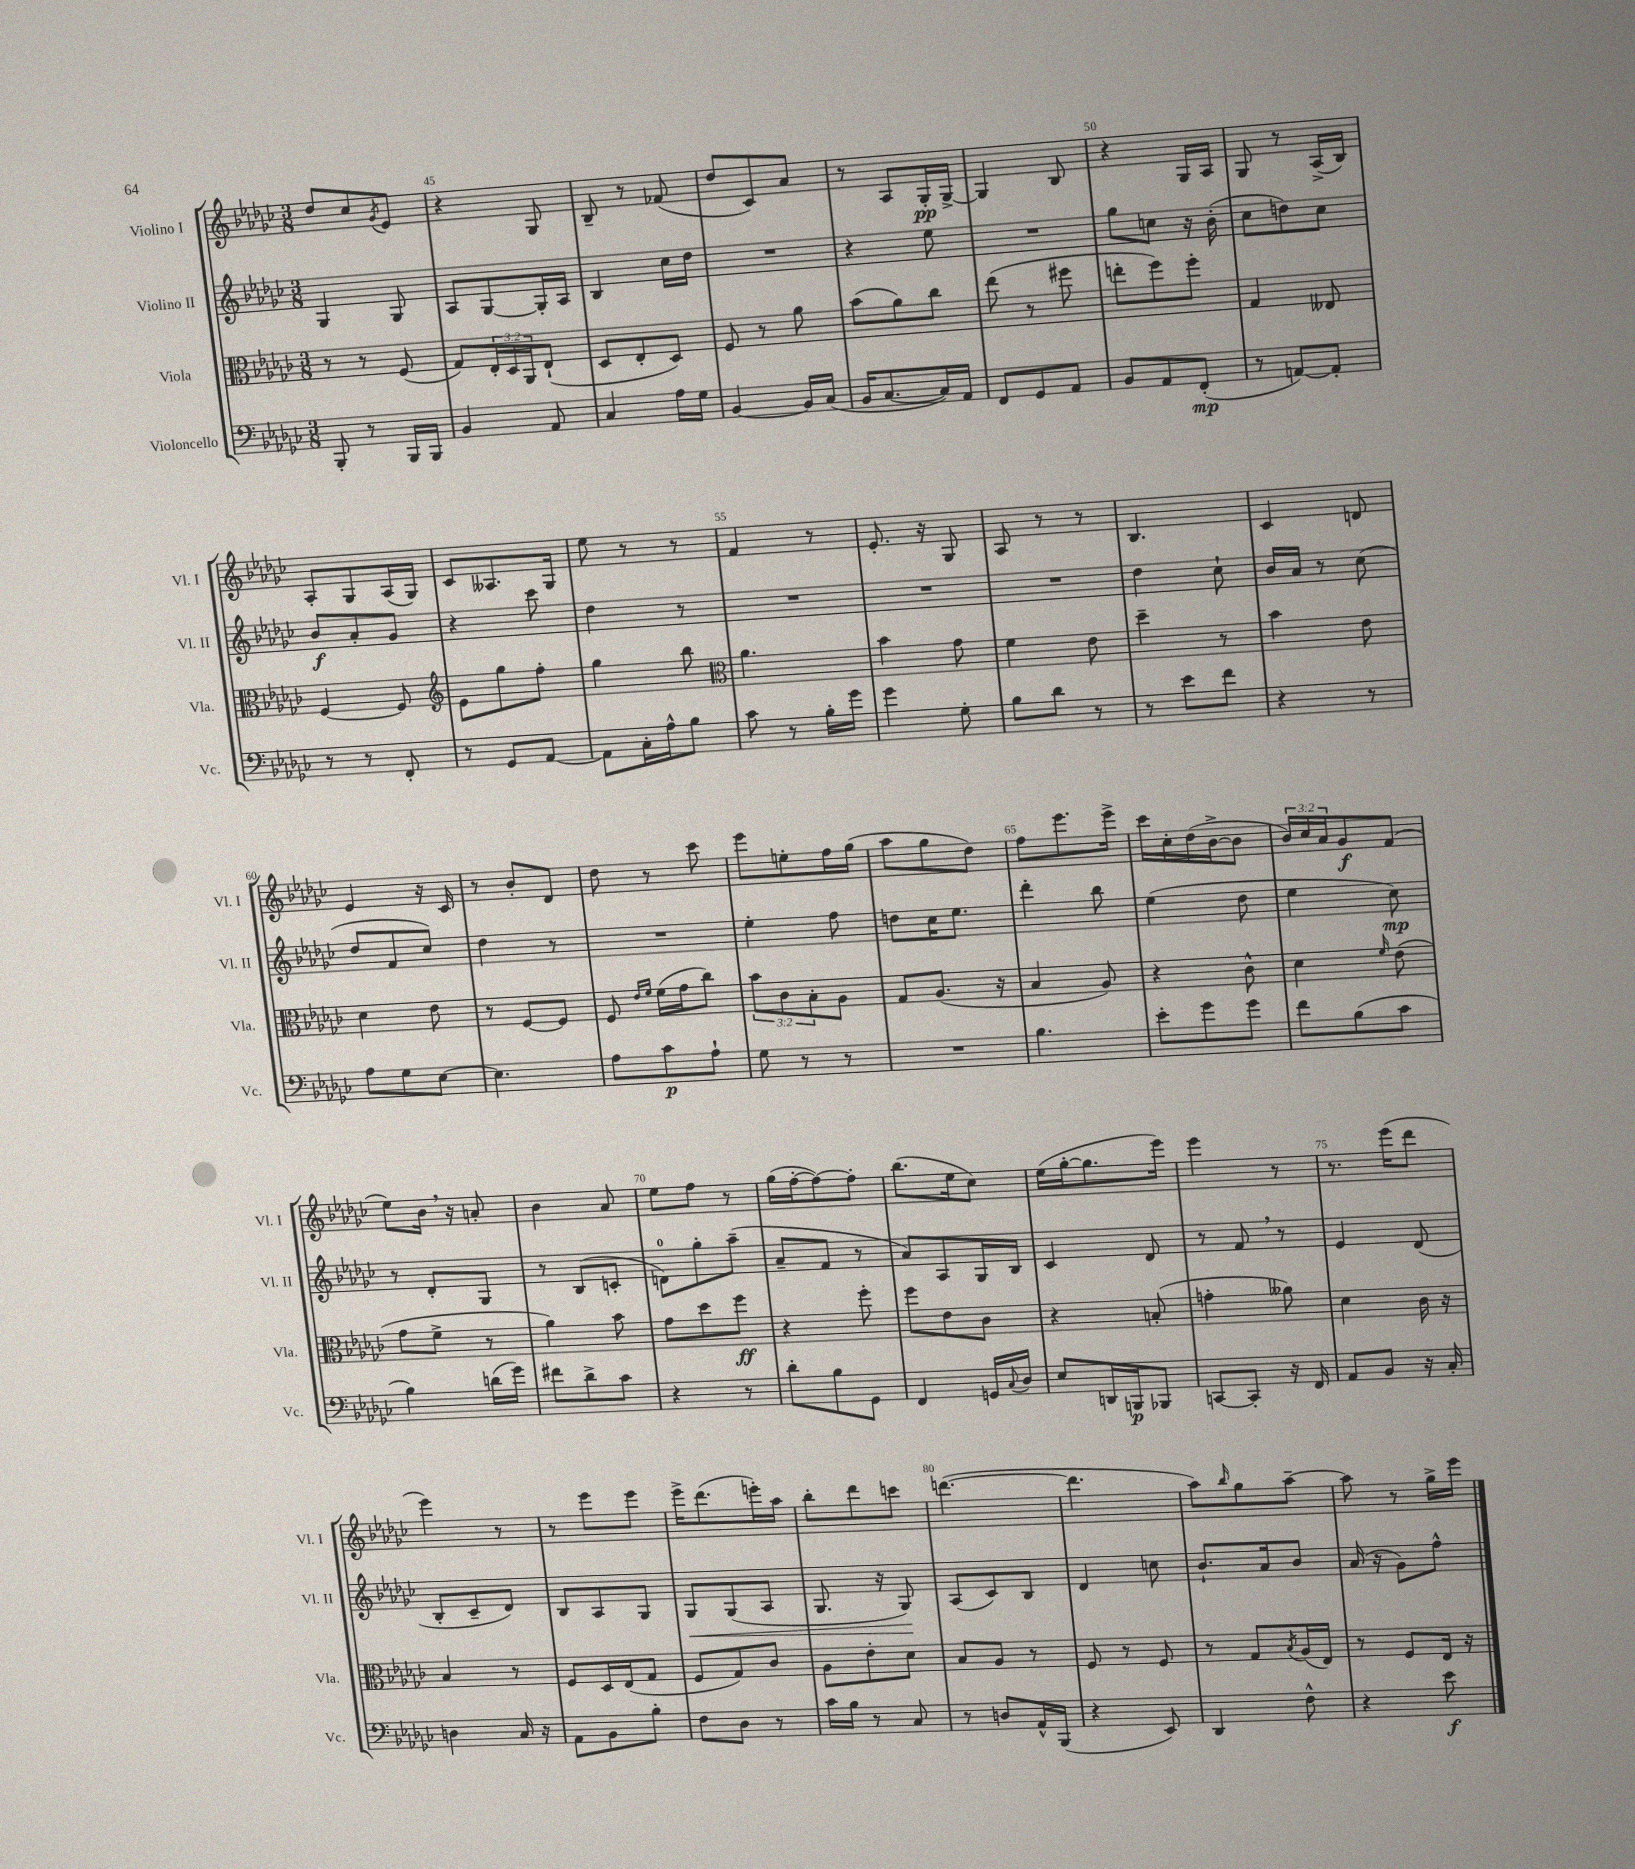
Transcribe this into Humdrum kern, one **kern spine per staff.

**kern	**dynam	**kern	**dynam	**kern	**dynam	**kern	**dynam
*part4	*part4	*part3	*part3	*part2	*part2	*part1	*part1
*staff4	*staff4	*staff3	*staff3	*staff2	*staff2	*staff1	*staff1
*I"Violoncello	*	*I"Viola	*	*I"Violino II	*	*I"Violino I	*
*I'Vc.	*	*I'Vla.	*	*I'Vl. II	*	*I'Vl. I	*
*clefF4	*	*clefC3	*	*clefG2	*	*clefG2	*
*k[b-e-a-d-g-c-]	*	*k[b-e-a-d-g-c-]	*	*k[b-e-a-d-g-c-]	*	*k[b-e-a-d-g-c-]	*
*M3/8	*	*M3/8	*	*M3/8	*	*M3/8	*
=44	=44	=44	=44	=44	=44	=44	=44
8BBB-'/	.	8r	.	4G-/	.	8dd-/L	.
8r	.	8r	.	.	.	8cc-/	.
.	.	.	.	.	.	8qg-/	.
16BBB-/LL	.	(8F/	.	8G-/	.	8e-/J	.
16BBB-/JJ	.	.	.	.	.	.	.
=45	=45	=45	=45	=45	=45	=45	=45
4BB-/	.	8G-/L)	.	8A-/L	.	4r	.
.	.	24E-'/L	.	[8G-/	.	.	.
.	.	24D-/	.	.	.	.	.
.	.	24AA-/J	.	.	.	.	.
8AA-/	.	(8E-`/J	.	16G-'/L]	.	8G-/	.
.	.	.	.	16A-/JJ	.	.	.
=46	=46	=46	=46	=46	=46	=46	=46
4C-/	.	8D-/L	.	4B-/	.	8B-~/	.
.	.	8E-'/	.	.	.	8r	.
16A-\LL	.	8D-/J)	.	16cc-\LL	.	(8f-X/	.
16G-\JJ	.	.	.	16dd-\JJ	.	.	.
=47	=47	=47	=47	=47	=47	=47	=47
[4BB-/	.	8F/	.	4.r	.	8dd-/L	.
.	.	8r	.	.	.	8c-/)	.
16BB-/LL]	.	8a-\	.	.	.	8a-/J	.
(16C-/JJ	.	.	.	.	.	.	.
=48	=48	=48	=48	=48	=48	=48	=48
16BB-/KL	.	(8b-\L	.	4r	.	8r	.
[8.C-/	.	.	.	.	.	.	.
.	.	8a-\)	.	.	.	8A-/L	.
16C-/L])	.	8cc-\J	.	8ee-\	.	16G-'/L	pp
16AA-/JJ	.	.	.	.	.	[16G-^/JJ	.
=49	=49	=49	=49	=49	=49	=49	=49
8FF/L	.	(8ee-\	.	4.r	.	4G-/]	.
8GG-/	.	8r	.	.	.	.	.
8AA-/J	.	8ff#X\	.	.	.	8B-/	.
=50	=50	=50	=50	=50	=50	=50	=50
8BB-/L	.	8een'\L	.	8gg-\L	.	4r	.
8AA-/	.	8ff\)	.	8ccn\J	.	.	.
(8FF'/J	mp	8ff'\J	.	16r	.	16G-/LL	.
.	.	.	.	(16b-'\	.	16A-/JJ	.
=51	=51	=51	=51	=51	=51	=51	=51
8r	.	4G-/	.	8cc-\L	.	8G-/	.
[8AAn/L)	.	.	.	8ddn\)	.	8r	.
8AA'/J]	.	8E--X/	.	8cc-\J	.	(16A-^/LL	.
.	.	.	.	.	.	16B-/JJ)	.
!!LO:LB:g=z
=52	=52	=52	=52	=52	=52	=52	=52
8r	.	[4F/	.	8b-/L	f	8A-'/L	.
8r	.	.	.	8a-'/	.	8G-/	.
8FF'/	.	8F/]	.	8g-/J	.	(16A-/L	.
.	.	.	.	.	.	16G-/JJ)	.
=53	=53	=53	=53	=53	=53	=53	=53
*	*	*clefG2	*	*	*	*	*
8r	.	8e-\L	.	4r	.	8c-/L	.
8GG-/L	.	8gg-\	.	.	.	8.A--X/	.
[8AA-/J	.	8ff'\J	.	8ccc-\	.	.	.
.	.	.	.	.	.	16G-/Jk	.
=54	=54	=54	=54	=54	=54	=54	=54
8AA-\L]	.	4gg-\	.	4dd-\	.	8ee-\	.
16C-'\L	.	.	.	.	.	8r	.
16A-^^\J	.	.	.	.	.	.	.
8B-\J	.	8bb-\	.	8r	.	8r	.
=55	=55	=55	=55	=55	=55	=55	=55
*	*	*clefC3	*	*	*	*	*
8c-\	.	4.a-\	.	4.r	.	4f/	.
8r	.	.	.	.	.	.	.
16B-'\LL	.	.	.	.	.	8r	.
16g-\JJ	.	.	.	.	.	.	.
=56	=56	=56	=56	=56	=56	=56	=56
4g-\	.	4b-\	.	4.r	.	8.e-'/	.
.	.	.	.	.	.	16r	.
8G-'\	.	8g-\	.	.	.	8G-/	.
=57	=57	=57	=57	=57	=57	=57	=57
8B-\L	.	4f\	.	4.r	.	8A-/	.
8d-\J	.	.	.	.	.	8r	.
8r	.	8e-\	.	.	.	8r	.
=58	=58	=58	=58	=58	=58	=58	=58
8r	.	4dd-~\	.	4dd-\	.	4.B-/	.
8e-\L	.	.	.	.	.	.	.
8f\J	.	8r	.	8cc-`\	.	.	.
=59	=59	=59	=59	=59	=59	=59	=59
4r	.	4b-\	.	16b-/LL	.	4c-/	.
.	.	.	.	16a-/JJ	.	.	.
.	.	.	.	8r	.	.	.
8r	.	8e-\	.	(8cc-\	.	8dn/	.
!!LO:LB:g=z
=60	=60	=60	=60	=60	=60	=60	=60
8A-\L	.	4d-\	.	8dd-/L	.	4e-/	.
8G-\	.	.	.	8f/	.	.	.
[8E-\J	.	8e-\	.	8cc-/J)	.	16r	.
.	.	.	.	.	.	16c-/	.
=61	=61	=61	=61	=61	=61	=61	=61
4.E-\]	.	8r	.	4dd-\	.	8r	.
.	.	[8F/L	.	.	.	8b-'/L	.
.	.	8F/J]	.	8r	.	8d-/J	.
=62	=62	=62	=62	=62	=62	=62	=62
8A-\L	.	8F/	.	4.r	.	8dd-\	.
.	.	16qqe-/LL	.	.	.	.	.
.	.	16qqf/JJ	.	.	.	.	.
8c-\	p	(16f\LL	.	.	.	8r	.
.	.	16g-\J	.	.	.	.	.
8A-`\J	.	8cc-\J)	.	.	.	8ccc-\	.
=63	=63	=63	=63	=63	=63	=63	=63
8G-\	.	12b-\L	.	4ee-'\	.	8eee-\L	.
.	.	12c-\	.	.	.	.	.
8r	.	.	.	.	.	8een'\	.
.	.	12B-'\	.	.	.	.	.
8r	.	8A-\J	.	8ff\	.	16ff\L	.
.	.	.	.	.	.	(16gg-\JJ	.
=64	=64	=64	=64	=64	=64	=64	=64
4.r	.	8G-/L	.	8ddn\L	.	8aa-\L	.
.	.	(8.A-/J	.	16cc-\K	.	8gg-\	.
.	.	.	.	8.ee-\J	.	.	.
.	.	.	.	.	.	8dd-\J)	.
.	.	16r	.	.	.	.	.
=65	=65	=65	=65	=65	=65	=65	=65
4.B-\	.	4B-/	.	4ddd-'\	.	8ff\L	.
.	.	.	.	.	.	8.eee-\	.
.	.	8A-/)	.	8bb-\	.	.	.
.	.	.	.	.	.	16eee-^\Jk	.
=66	=66	=66	=66	=66	=66	=66	=66
8e-'\L	.	4r	.	(4ee-\	.	16ccc-\LL	.
.	.	.	.	.	.	16cc-'\	.
8g-\	.	.	.	.	.	(16dd-\	.
.	.	.	.	.	.	[16b-^\J	.
8g-\J	.	8c-^^\	.	8dd-\	.	8b-\J]	.
=67	=67	=67	=67	=67	=67	=67	=67
8f\L	.	4d-\	.	4ee-\	.	24b-/LL)	.
.	.	.	.	.	.	24cc-/	.
.	.	.	.	.	.	24a-/J	.
(8B-\	.	.	.	.	.	8g-/	f
.	.	16qqf/	.	.	.	.	.
8c-\J	.	(8e-\	.	8cc-\)	mp	(8f/J	.
!!LO:LB:g=z
=68	=68	=68	=68	=68	=68	=68	=68
4B-\)	.	8g-\L	.	8r	.	8ee-\L)	.
.	.	8f^\J	.	8d-'/L	.	16b-,\Jk	.
.	.	.	.	.	.	16r	.
(16dn\LL	.	8r	.	8G-/J	.	8an'/	.
16g-\JJ)	.	.	.	.	.	.	.
=69	=69	=69	=69	=69	=69	=69	=69
8f#X\L	.	4a-\)	.	8r	.	4b-\	.
8d-^\	.	.	.	(8B-/L	.	.	.
8c-\J	.	8b-\	.	8cn'/J	.	8a-/	.
=70	=70	=70	=70	=70	=70	=70	=70
4r	.	8g-\L	.	8dn\L)	.	8ee-\L	.
.	.	8dd-\	.	8gg-'\	.	8ff\J	.
8r	.	8ff\J	ff	(8aa-~\J	.	8r	.
=71	=71	=71	=71	=71	=71	=71	=71
8d-'\L	.	4r	.	8a-~/L	.	(16gg-\LL	.
.	.	.	.	.	.	[16ff'\J	.
8B-\	.	.	.	8f/J	.	8ff\_)	.
8GG-\J	.	8ff'\	.	8r	.	8ff'\J]	.
=72	=72	=72	=72	=72	=72	=72	=72
4FF/	.	8ff\L	.	8a-/L)	.	(8.bb-\L	.
.	.	8e-\	.	8A-/	.	.	.
.	.	.	.	.	.	16ee-\k	.
16GGn/LL	.	8c-\J	.	16G-/L	.	8cc-\J)	.
8qqC-/	.	.	.	.	.	.	.
16D-/JJ	.	.	.	16B-/JJ	.	.	.
=73	=73	=73	=73	=73	=73	=73	=73
8E-/L	.	4r	.	4c-/	.	(16ee-\LL	.
.	.	.	.	.	.	[16gg-'\J	.
16DDn/L	.	.	.	.	.	8.gg-\]	.
16BBBn/J	p	.	.	.	.	.	.
8BBB-X/J	.	(8Bn'/	.	8d-/	.	.	.
.	.	.	.	.	.	16eee-\Jk)	.
=74	=74	=74	=74	=74	=74	=74	=74
[8CCn/L	.	4gn'\	.	8r	.	4eee-\	.
8CC'/J]	.	.	.	8f,/	.	.	.
16r	.	8a--X\)	.	8r	.	8r	.
16FF/	.	.	.	.	.	.	.
=75	=75	=75	=75	=75	=75	=75	=75
8AA-/L	.	4d-\	.	4e-/	.	8.r	.
8BB-/J	.	.	.	.	.	.	.
.	.	.	.	.	.	(16eee-\KL	.
16r	.	16c-\	.	(8d-/	.	8ddd-\J	.
16C-'/	.	16r	.	.	.	.	.
!!LO:LB:g=z
=76	=76	=76	=76	=76	=76	=76	=76
4Dn\	.	4B-/	.	8B-'/L	.	4eee-\)	.
.	.	.	.	8c-~/	.	.	.
16C-/	.	8r	.	8d-/J)	.	8r	.
16r	.	.	.	.	.	.	.
=77	=77	=77	=77	=77	=77	=77	=77
8AA-\L	.	8F/L	.	8B-/L	.	8r	.
8BB-\	.	16D-/L	.	8A-/	.	8eee-\L	.
.	.	(16E-/J	.	.	.	.	.
8B-'\J	.	8G-/J	.	8G-/J	.	8eee-\J	.
=78	=78	=78	=78	=78	=78	=78	=78
!	!	!	!	!	!LO:HP:b	!	!
8F\L	.	8F/L	.	8G-/L	<	16eee-^\KL	.
.	.	.	.	.	.	(8.ddd-\	.
8D-\J	.	8G-/)	.	(8G-/	.	.	.
8r	.	8c-/J	.	8A-/J	.	16eeen'\L)	.
.	.	.	.	.	.	16aa-\JJ	.
=79	=79	=79	=79	=79	=79	=79	=79
16c-\LL	.	8A-\L	.	8.G-/	.	8bb-'\L	.
16B-\JJ	.	.	.	.	.	.	.
8r	.	8e-'\	.	.	.	8ddd-\	.
.	.	.	.	16r	.	.	.
8C-/	.	8d-\J	.	8G-/)	.	8cccn\J	.
.	.	.	.	.	[	.	.
=80	=80	=80	=80	=80	=80	=80	=80
8r	.	8B-/L	.	(8A-/L	.	([4.dddn\	.
8Dn/L	.	8A-/J	.	8c-/)	.	.	.
16AA-^^/L	.	8r	.	8B-/J	.	.	.
(16BBB-/JJ	.	.	.	.	.	.	.
=81	=81	=81	=81	=81	=81	=81	=81
4r	.	8F/	.	4d-/	.	4.ddd\]	.
.	.	8r	.	.	.	.	.
8EE-/)	.	8F/	.	8ccn\	.	.	.
=82	=82	=82	=82	=82	=82	=82	=82
4DD-/	.	8r	.	8.b-`/L	.	8aa-\L)	.
.	.	.	.	.	.	16qqbb-/	.
.	.	8G-/L	.	.	.	8gg-\	.
.	.	.	.	16a-/k	.	.	.
.	.	8qB-/	.	.	.	.	.
8F^^\	.	(16A-/L	.	8b-/J	.	[8aa-~\J	.
.	.	16E-/JJ)	.	.	.	.	.
=83	=83	=83	=83	=83	=83	=83	=83
4r	.	8r	.	(16a-/	.	8aa-\]	.
.	.	.	.	16r	.	.	.
.	.	8F/L	.	8g-\L)	.	8r	.
8e-\	f	16E-/Jk	.	8ff^^\J	.	16gg-^\LL	.
.	.	16r	.	.	.	16eee-\JJ	.
==	==	==	==	==	==	==	==
*-	*-	*-	*-	*-	*-	*-	*-
